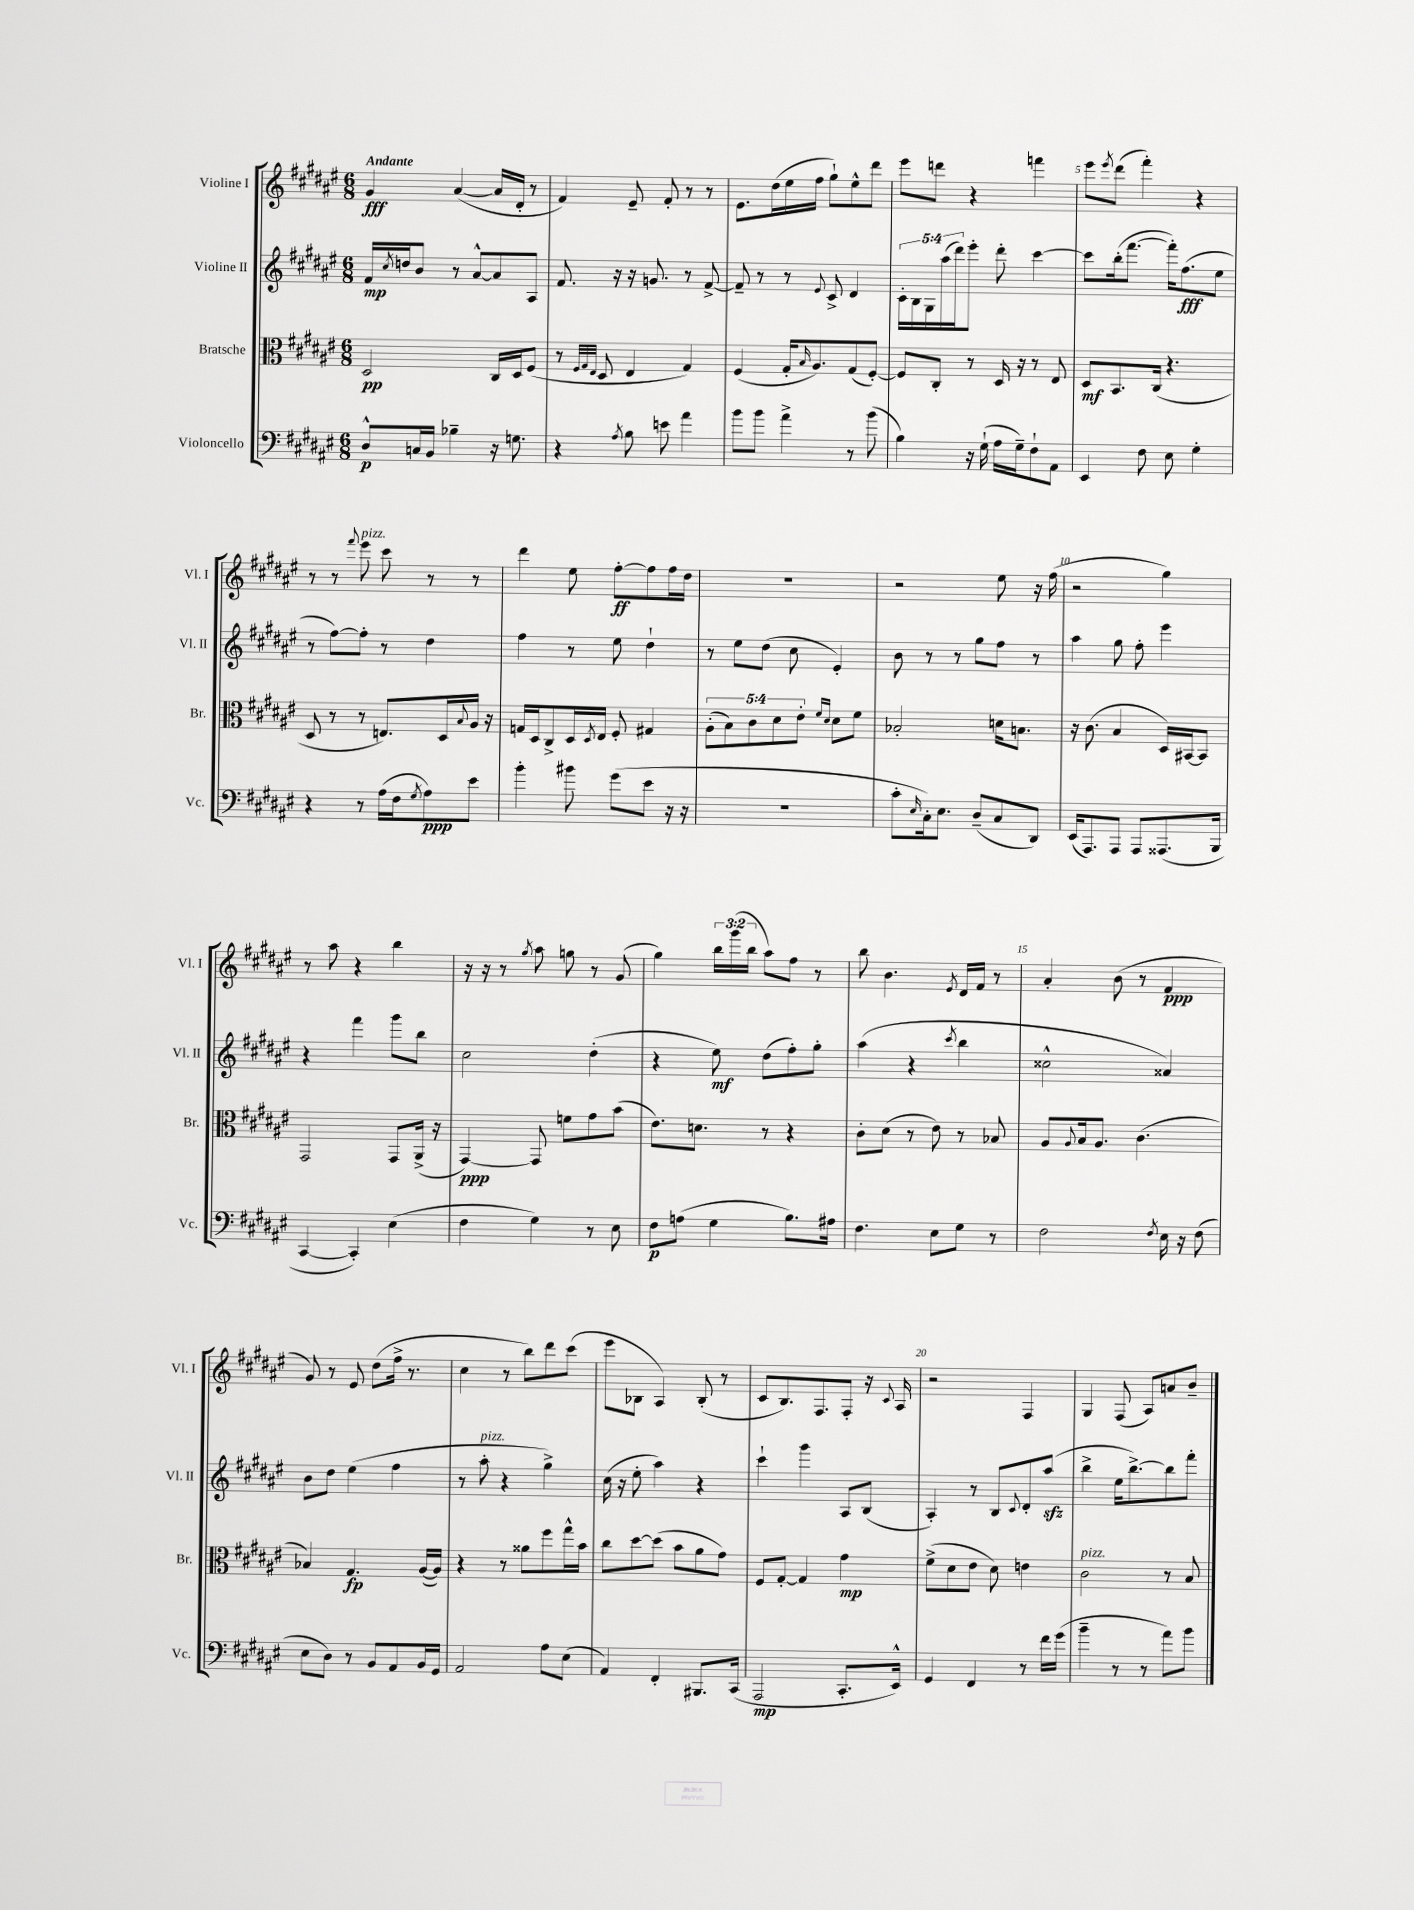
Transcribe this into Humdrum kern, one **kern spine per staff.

**kern	**kern	**kern	**kern
*staff4	*staff3	*staff2	*staff1
*clefF4	*clefC3	*clefG2	*clefG2
*k[f#c#g#d#a#e#]	*k[f#c#g#d#a#e#]	*k[f#c#g#d#a#e#]	*k[f#c#g#d#a#e#]
*M6/8	*M6/8	*M6/8	*M6/8
8D#^^/L	2D#/	16f#/LL	4g#/
.	.	8qcc#/	.
.	.	16dd/J	.
16C/L	.	8b/J	.
16BB/JJ	.	.	.
4B-~\	.	8r	([4a#/
.	.	[8a#^^/L	.
16r	16C#/LL	8a#/]	16a#/]LL
8.G\	16D#/J	.	16d#'/JJ
.	(8F#/J	8A#/J	8r
=	=	=	=
4r	8r	8.f#/	4f#/)
.	32qqF#/LLL	.	.
.	32qqG#/	.	.
.	32qqE#/JJJ	.	.
.	8D#/	.	.
.	.	16r	.
8qA#/	.	.	.
8B\	4E#/	16r	8e#~/
.	.	8.g/	.
8e\	.	.	8f#'/
4a#\	4G#/)	8r	8r
.	.	[8f#^/	8r
=	=	=	=
8b\L	(4F#/	8f#~/]	8.e#\L
8b\J	.	8r	.
.	.	.	(16dd#\L
4a#^\	16G#'/LK	8r	16ee#\
.	16qqB/	.	.
.	8.A#/)	.	16ff#\JJ
.	.	8qqe#/	.
.	.	8c#^/	8gg#`\L)
8r	(8G#/	4d#/	8ee#^^\
(8b\	[8F#'/J)	.	8ddd#\J
=	=	=	=
4B\)	8F#/]L	20c#'\LL	8eee#\L
.	.	20B\	.
.	.	20G#\	.
.	8C#'/J	.	8ddd\J
.	.	(20aa#\	.
.	.	20ddd#\J)	.
16r	8r	8eee#'\J	4r
(16G#`\	.	.	.
16A#\LL	16D#/	8ddd#'\	.
16G#~\J)	16r	.	.
8F#`\	8r	[4ccc#\	4fff\
8AA#\J	8E#/	.	.
=	=	=	=
4EE#/	8D#/L	8ccc#\]L	8eee#\L
.	.	.	8qeee#/
.	8.BB/	(16bb'\k	(8ddd#\J
.	.	[8.fff#\J	.
8F#\	.	.	4fff#'\)
.	(16C#/Jk	.	.
8E#\	4.r	16fff#'\]LK)	.
.	.	(8.ff#\	.
4G#'\	.	.	4r
.	.	8ee#\J	.
=	=	=	=
4r	8D#/	8r	8r
.	8r	[8ff#\L)	8r
.	.	.	8qqfff#/
8r	8r	8ff#'\]J	8eee#\
(16A#\LL	8.E/L)	8r	8ccc#\
16F#\J	.	.	.
8qG#/	.	.	.
8A#\)	.	4dd#\	8r
.	16D#/L	.	.
.	8qqB/	.	.
8e#\J	16A#/JJ	.	8r
.	16r	.	.
=	=	=	=
4b'\	16G/LL	4ff#\	4ddd#\
.	16D#/J	.	.
.	8C#^/	.	.
8b#\	16D#/L	8r	8ee#\
.	8qD#/	.	.
.	16E#/JJ	.	.
(8g#\L	8F#'/	8ee#\	[8ff#'\L
8e#\J	4G#/	4dd#`\	8ff#\]
16r	.	.	16ff#\L
16r	.	.	16dd#\JJ
=	=	=	=
2.r	(10A#'\L	8r	2.r
.	10B\)	.	.
.	.	8ee#\L	.
.	10c#\	.	.
.	.	(8dd#\J	.
.	10d#\	.	.
.	.	8cc#\	.
.	10e#'\J	.	.
.	16qqf#/LL	.	.
.	16qqd#/JJ	.	.
.	8d#\L	4e#'/)	.
.	8f#\J	.	.
=	=	=	=
8c#'\L	2B-'/	8b\	2r
16qqE#/	.	.	.
16C#'\k)	.	8r	.
8.E#\J	.	.	.
.	.	8r	.
(8D#~/L	.	8gg#\L	.
8C#/	16d\LK	8ff#\J	8ee#\
.	8.B\J	.	.
8DD#/J)	.	8r	16r
.	.	.	(16ff#\
=	=	=	=
(16EE#/LK	16r	4aa#\	2r
8.AAA#/)	(8.c#\	.	.
8AAA#/J	4B/	8gg#\	.
8AAA#/L	.	8ff#'\	.
(8.AAA##/	16D#/LL)	4eee#\	4gg#\)
.	[16BB#/J	.	.
.	8BB#/]J	.	.
16BBB/Jk	.	.	.
=	=	=	=
[4CC#/	2GG#/	4r	8r
.	.	.	8aa#\
4CC#'/])	.	4fff#\	4r
(4E#\	8GG#/L	8ggg#\L	4bb\
.	(16AA#^/Jk	8bb\J	.
.	16r	.	.
=	=	=	=
4F#\	[4GG#/)	2cc#\	16r
.	.	.	16r
.	.	.	8r
.	.	.	8qgg#/
4G#\)	8GG#/]	.	8aa#\
.	8f\L	.	8gg\
8r	8g#\	(4dd#'\	8r
8E#\	(8b\J	.	(8g#/
=	=	=	=
8F#\L	8.e#\L)	4r	4gg#\)
(8A\J	.	.	.
.	8.d\J	.	.
4G#\	.	8ee#\)	24bb\LL
.	.	.	(24ggg#\
.	.	.	24bb\JJ
.	8r	(8dd#\L	8aa#\L)
8.B\L)	4r	8ff#'\)	8ff#\J
.	.	8gg#'\J	8r
16A#\Jk	.	.	.
=	=	=	=
4.F#\	8c#'\L	(4aa#\	8bb\
.	(8d#\J	.	4.b\
.	8r	4r	.
8E#\L	8e#\)	.	.
.	.	8qccc#/	8qe#/
8G#\J	8r	4bb\	16d#/LL
.	.	.	16f#/JJ
8r	8B-/	.	8r
=	=	=	=
2F#\	8A#/L	2cc##^^\	4a#'/
.	8qqA#/	.	.
.	16B/k	.	.
.	8.A#/J	.	.
.	.	.	(8b\
.	(4.c#\	.	8r
8qF#/	.	.	.
16E#\	.	4a##/)	4f#/
16r	.	.	.
(8F#\	.	.	.
=	=	=	=
8E#\L	4B-/)	8b\L	8g#/)
8D#\J)	.	8dd#\J	8r
8r	4.G#/	(4ee#\	8e#/
8BB/L	.	.	(8dd#\L
8AA#/	.	4ff#\	16ff#^\Jk
.	.	.	8.r
16BB/L	([16A#/LL	.	.
16GG#/JJ	16A#/]JJ)	.	.
=	=	=	=
2AA#/	4r	8r	4cc#\
.	.	8aa#'\	.
.	8r	4r	8r
.	8a##\L	.	8bb\L)
8A#\L	8ff#\	4gg#^\)	8ddd#\
(8E#\J	16gg#^^\L	.	(8ccc#\J
.	16b\JJ	.	.
=	=	=	=
4AA#/)	8cc#\L	(16cc#\	8eee#\L
.	.	16r	.
.	[8dd#\	8ee#'\	8B-\J
4FF#'/	(8dd#\]J	4aa#\)	4A#/)
.	8b\L	.	.
8.BBB#/L	8a#\	4r	(8B-'/
.	8g#\J)	.	8r
(16CC#/Jk	.	.	.
=	=	=	=
2AAA#/	8F#/L	4ccc#`\	8c#/L
.	[8G#'/J	.	8.B/)
.	4G#/]	4ggg#\	.
.	.	.	8.F#/
8.CC#'/L	4g#\	8A#/L	8F#'/J
.	.	(8B/J	16r
.	.	.	8qqc#/
16EE#^^/Jk)	.	.	16A#/
=	=	=	=
4GG#/	(8f#^\L	4A#'/)	2r
.	8d#\	.	.
4FF#/	8e#\J	8r	.
.	8d#\)	8B/L	.
.	.	8qqc#/	.
8r	4e\	8d#'/	4F#/
16f#\LL	.	(8aa#/J	.
(16g#\JJ	.	.	.
=	=	=	=
4b~\	2c#\	4bb^\	4G#/
8r	.	16ee#\LK	(8F#/
.	.	[8.bb^\)	.
8r	.	.	8A#/L)
8a#\L)	8r	8bb\]	8a/
8b\J	8B/	8fff#'\J	8b~/J
==	==	==	==
*-	*-	*-	*-
